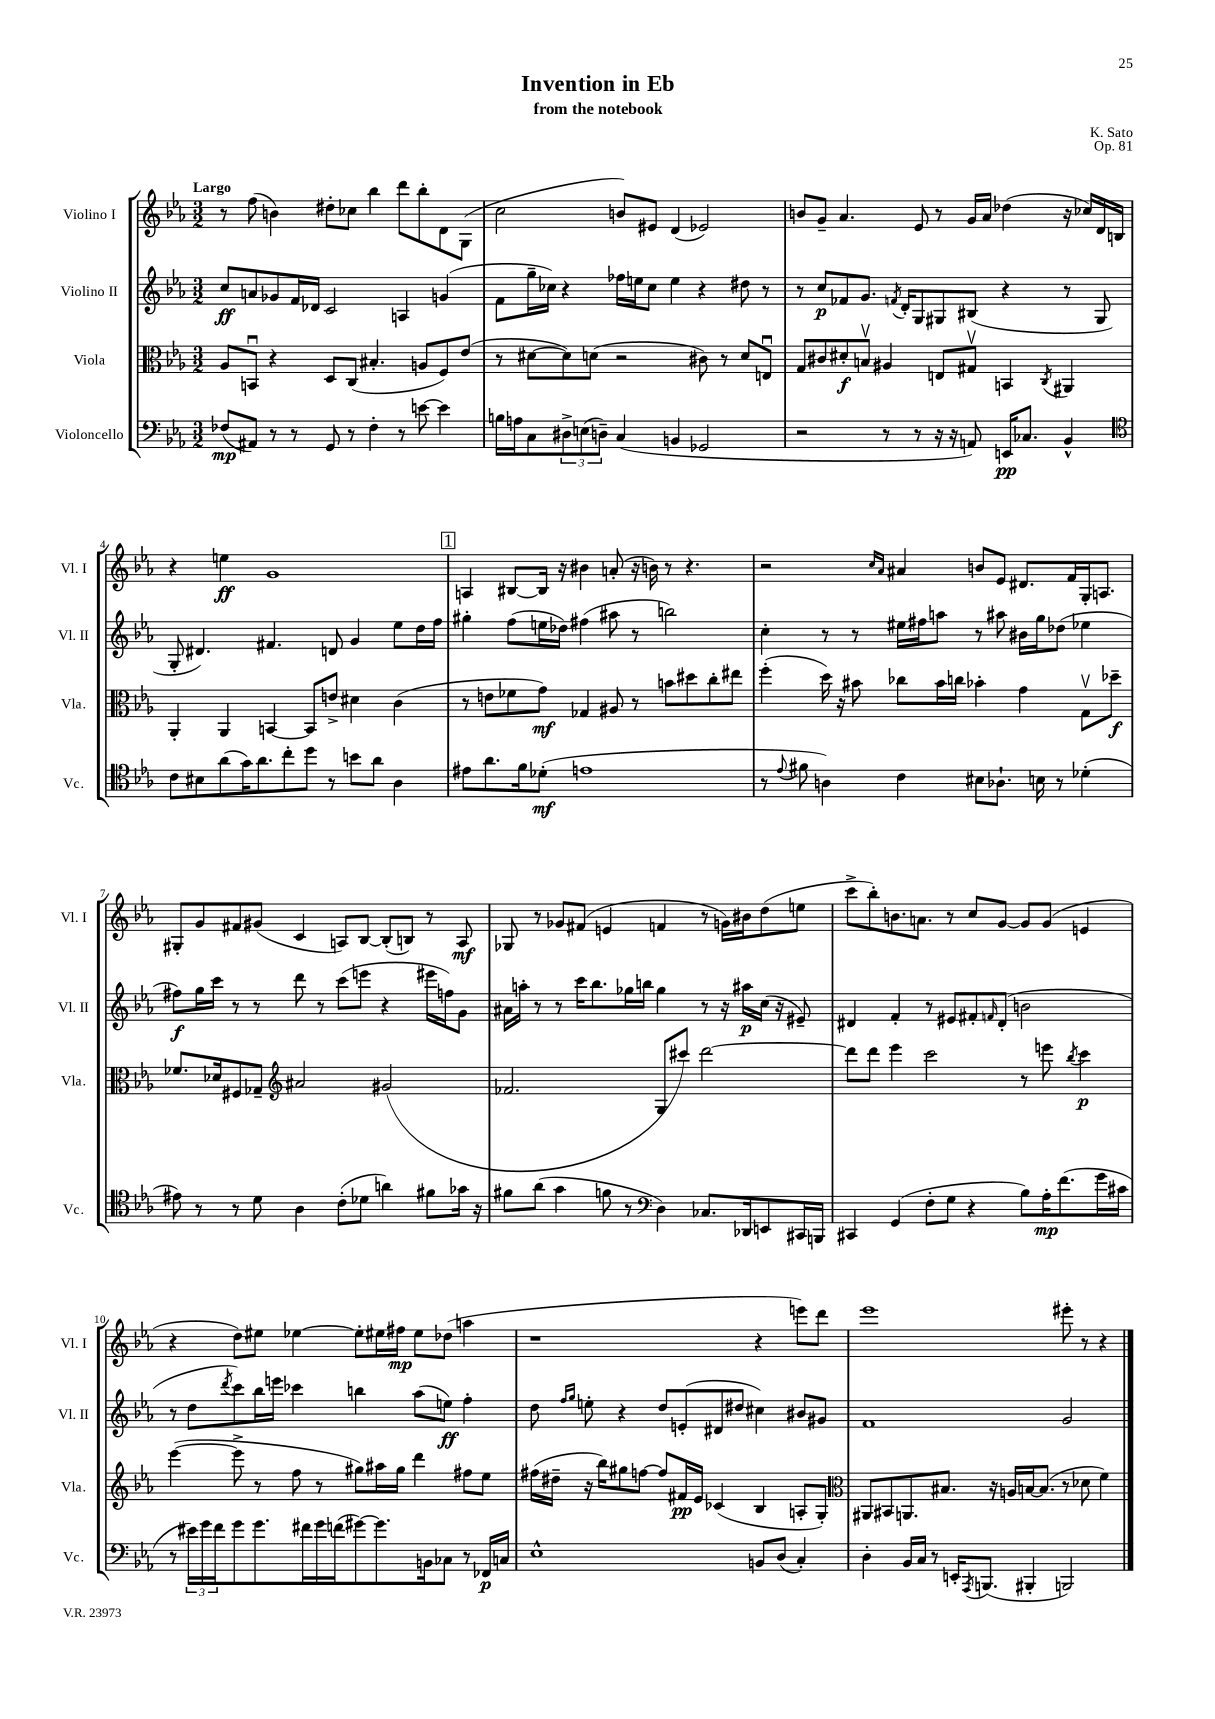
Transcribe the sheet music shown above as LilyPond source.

\header { title = "Invention in Eb" composer = "K. Sato" subtitle = "from the notebook" opus = "Op. 81" }
<<
\new StaffGroup <<
\new Staff = "s0" \with { instrumentName = "Violino I" shortInstrumentName = "Vl. I" } {
    \clef treble \key ees \major \numericTimeSignature \time 3/2 \tempo "Largo"
    r8 f''8( b'4) dis''8-. ces''8 bes''4 d'''8 bes''8-. d'8 g8( |
    c''2 b'8) eis'8 d'4( ees'2) |
    b'8 g'8-- aes'4. ees'8 r8 g'16 aes'16 des''4( r16 ces''16) d'16 b16 |
    r4 e''4\ff g'1 |
    \mark \markup { \box "1" } a4 bis8~ bis16 r16 bis'4 a'8-.( r16 b'16) r8 r4. |
    r2 \grace { c''16 aes'16 } ais'4 b'8 ees'8 dis'8. f'16 g16-. a8. |
    gis8-. g'8 fis'8 gis'8( c'4 a8) bes8~ bes8-.( b8) r8 a8\mf |
    ges8 r8 ges'8 fis'8( e'4 f'4 r8 g'16) bis'16 d''8( e''8 |
    c'''8-> bes''8-.) b'8. a'8. r8 c''8 g'8~ g'8 g'8( e'4 |
    r4 d''8) eis''8 ees''4~ ees''8-. eis''16 fis''16\mp eis''8 des''8( a''4 |
    r1 r4 e'''8) d'''8 |
    ees'''1 eis'''8-. r8 r4 \bar "|." |
}
\new Staff = "s1" \with { instrumentName = "Violino II" shortInstrumentName = "Vl. II" } {
    \clef treble \key ees \major \numericTimeSignature \time 3/2
    c''8\ff a'8 ges'8 f'16 des'16 c'2 a4 g'4( |
    f'8 g''16-- ces''16) r4 fes''16 e''16 ces''8 e''4 r4 dis''8 r8 |
    r8 c''8\p fes'8 g'8. \acciaccatura { f'8 } d'16-. g8 gis8 bis8( r4 r8 gis8 |
    g8-. dis'4.) fis'4. d'8 g'4 ees''8 d''16 f''16 |
    \mark \markup { \box "1" } gis''4-. f''8( e''16 des''16) fis''4( ais''8 r8 b''2) |
    c''4-. r8 r8 eis''16 fis''16 a''8 r8 ais''8 bis'16 g''16 des''8( ees''4 |
    fis''8\f) g''16 c'''16 r8 r8 d'''8 r8 c'''8( e'''8 r4 eis'''16 f''16) g'8 |
    ais'16 a''16-. r8 r8 c'''16 bes''8. ges''16 b''16 ges''4 r8 r16 ais''16\p c''16( r16 eis'8--) |
    dis'4 f'4-. r8 eis'8 fis'8-. \grace { f'16 } dis'8-.( b'2 |
    r8 d''8 \acciaccatura { d'''8 } c'''8) bes''16 e'''16 ces'''4 b''4 aes''8( e''8\ff) f''4-. |
    d''8 \grace { f''16 g''16 } e''8-. r4 d''8 e'8-.( dis'8 dis''8 cis''4) bis'8 gis'8 |
    f'1 g'2 \bar "|." |
}
\new Staff = "s2" \with { instrumentName = "Viola" shortInstrumentName = "Vla." } {
    \clef alto \key ees \major \numericTimeSignature \time 3/2
    aes8 b,8\downbow r4 d8 c8( bis4.-. a8 f8) ees'8( |
    r8 dis'8~ dis'8) d'8( r2 cis'8) r8 d'8 e8\downbow |
    g8 cis'8 dis'8-.\f b8\upbow ais4 e8 gis8\upbow b,4 \acciaccatura { c8 } ais,4 |
    aes,4-. aes,4 b,4~ b,8 e'8-> dis'4 c'4( |
    \mark \markup { \box "1" } r8 e'8 fes'8 g'8\mf) ges4 ais8 r8 b'8 dis''8 c''8-. eis''8 |
    f''4-.( d''16) r16 bis'8 ces''8 bis'16 c''16 bes'4-. g'4 g8\upbow des''8--\f |
    fes'8. des'16 fis8 ges8-- \clef treble ais'2 gis'2( |
    fes'2. g8 cis'''8) d'''2~ |
    d'''8 d'''8 ees'''4 c'''2 r8 e'''8 \acciaccatura { bes''8 } c'''4\p |
    ees'''4~( ees'''8-> r8 f''8 r8 gis''8) ais''16 gis''16 d'''4 fis''8 ees''8 |
    fis''16( dis''16-- r16 bes''16) gis''8 f''8~ f''8 fis'16\pp ees'16 ces'4( bes4 a8-. g8-.) |
    \clef alto ais,8 bis,8 a,8. bis8. r16 a16 b16~ b8.( r8 des'8 f'4) \bar "|." |
}
\new Staff = "s3" \with { instrumentName = "Violoncello" shortInstrumentName = "Vc." } {
    \clef bass \key ees \major \numericTimeSignature \time 3/2
    fes8\mp( ais,8) r8 r8 g,8 r8 fes4-. r8 e'8~ e'4 |
    b16 a16 c8 \tuplet 3/2 { dis8-> e8( d8--) } c4( b,4 ges,2 |
    r2 r8 r8 r16 r16 a,8) e,16\pp ces8. bes,4-^ |
    \clef tenor c'8 bis8 aes'8( g'16) aes'8. c''8-. d''8 r8 b'8 aes'8 aes4 |
    \mark \markup { \box "1" } eis'8 aes'8. f'16 des'8-.\mf( e'1 |
    r8 \appoggiatura { ees'8 } fis'8 a4) c'4 bis8 aes8.-! b16 r8 des'4-.( |
    eis'8) r8 r8 d'8 aes4 c'8-.( des'8 a'4) fis'8 ges'16 r16 |
    fis'8 aes'8( g'4 f'8 r8 \clef bass d4) ces8. des,16 e,8 cis,16 b,,16 |
    cis,4 g,4( f8-. g8 r4 bes8) aes16-.\mp f'8.( g'16 cis'16 |
    r8 \tuplet 3/2 { eis'16) g'16 f'16 } g'8 g'8. fis'16 g'16 f'16( gis'8~) gis'8. b,16 ces8 r8 fes,16\p c16 |
    ees1-^ b,8 d8( c4-.) |
    d4-. bes,16 c16 r8 e,16-. \acciaccatura { aes,,8 } b,,8.( bis,,4-. b,,2) \bar "|." |
}
>>
>>
